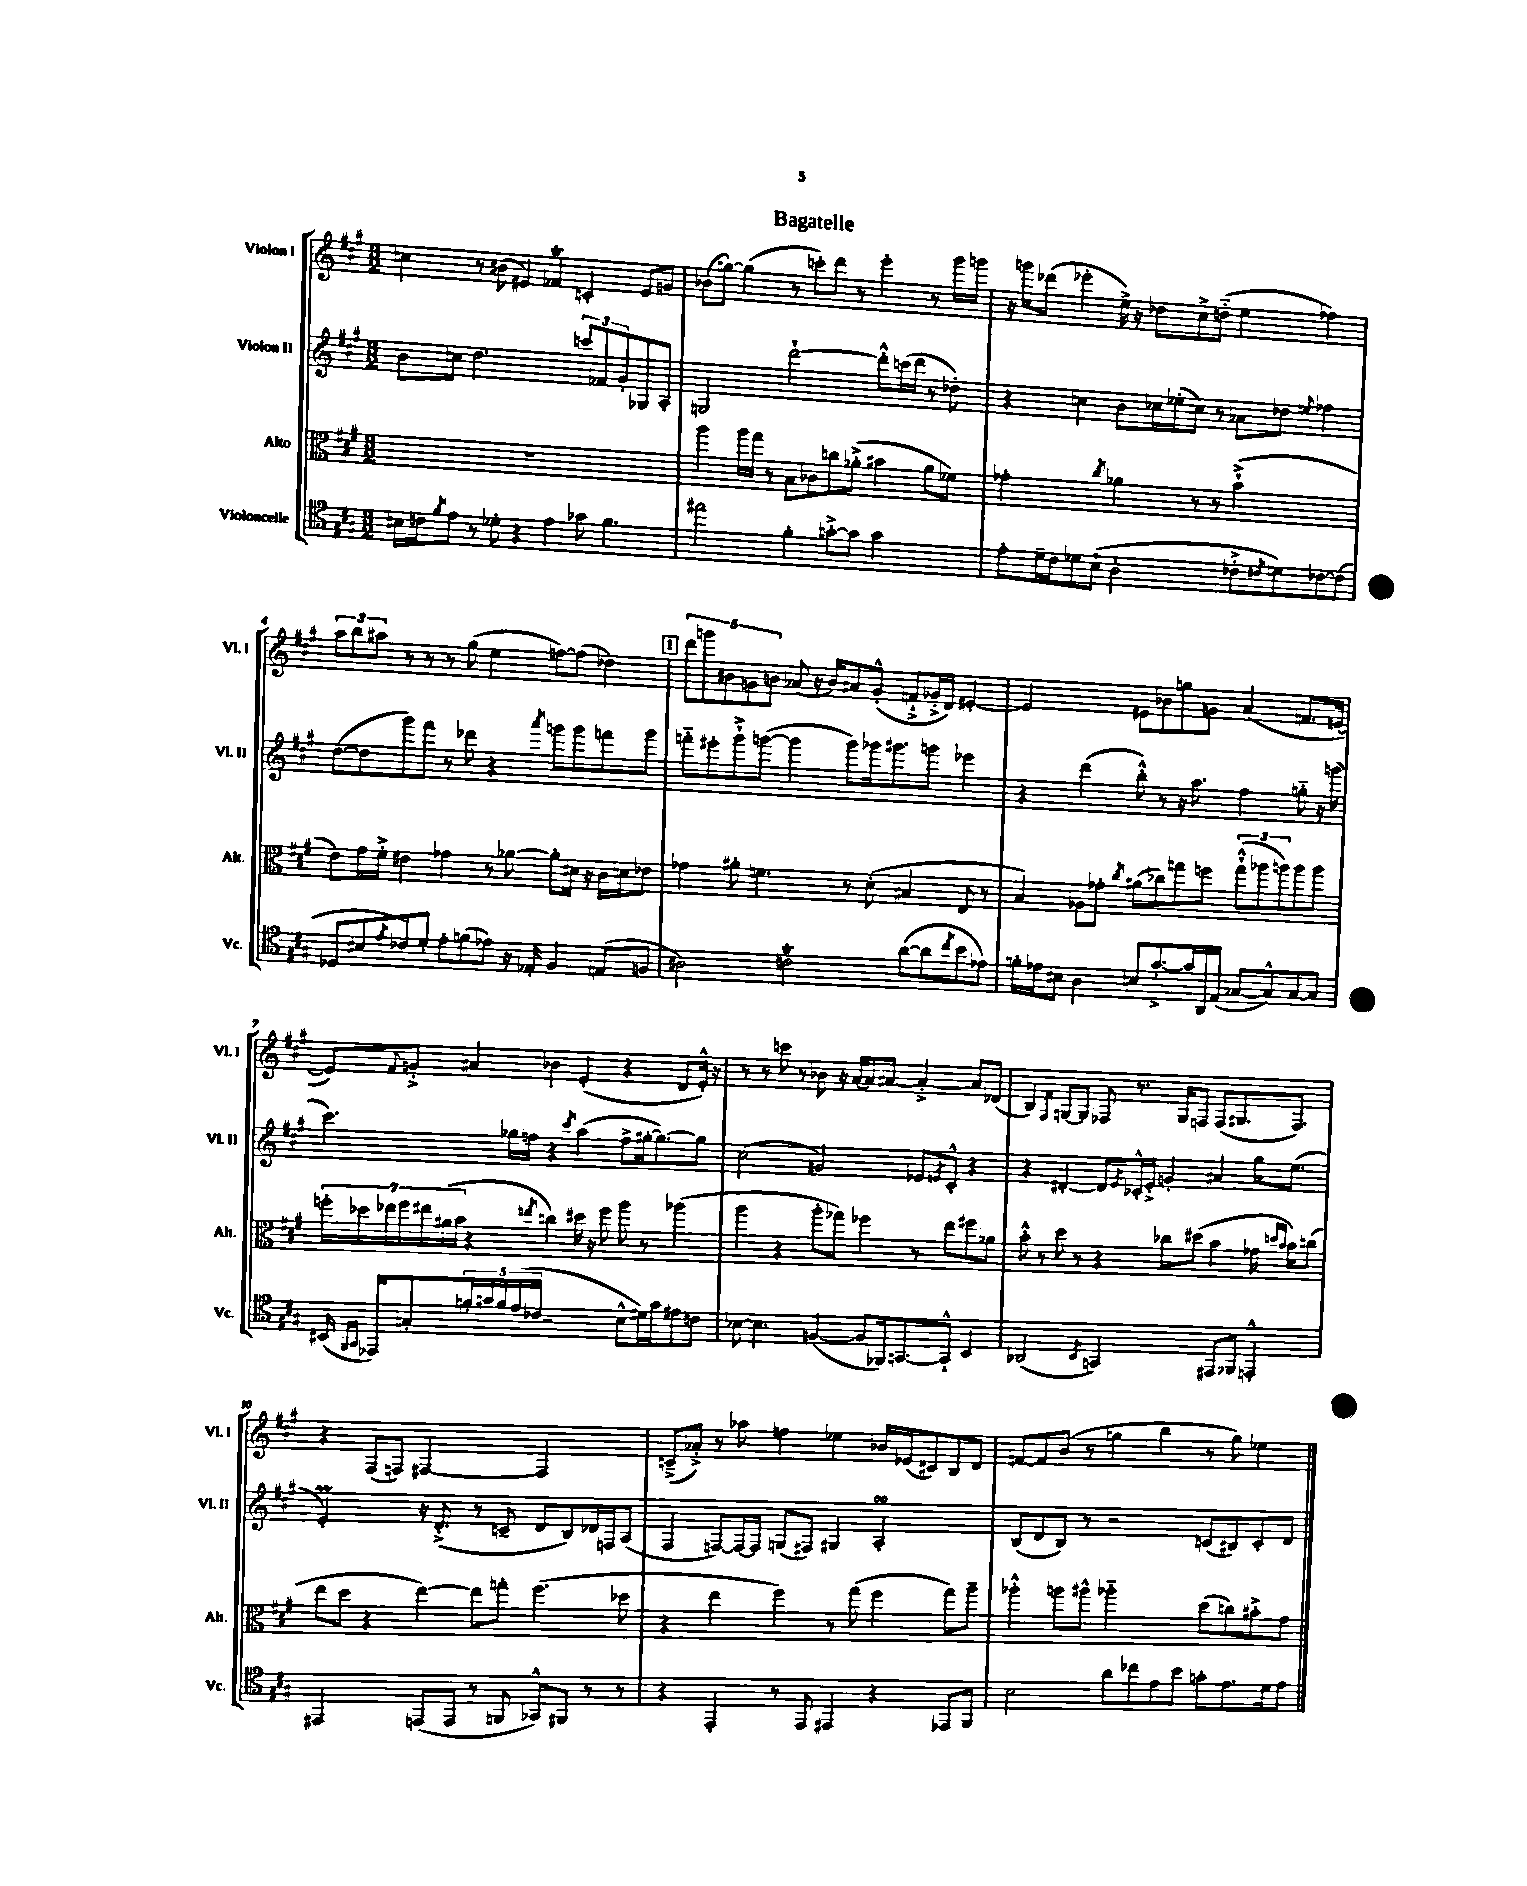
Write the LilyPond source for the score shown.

\header { title = "Bagatelle" }
<<
\new StaffGroup <<
\new Staff = "s0" \with { instrumentName = "Violon I" shortInstrumentName = "Vl. I" } {
    \clef treble \key a \major \numericTimeSignature \time 3/2
    c''4 r8 bis'8( eis'4) fes'4\trill c'4-. eis'8 g'8 |
    bes'8( g''8~) g''4( r8 c'''8-.) d'''8 r8 e'''4-. r8 gis'''16 g'''16 |
    r16 g'''16 des'''8( ees'''4-. e''16->) r16 des''8 cis''8-> d''8-_( e''4 fes''4) |
    \tuplet 3/2 { a''8 b''8 ais''8 } r8 r8 r8 gis''8( e''4 f''8~) f''8( des''4) |
    \mark \markup { \box "1" } \tuplet 5/4 { d'''8 g'''8 bis'8 g'8 b'8 } aes'8( r16 b'16) ais'8 g'8-.-^( f'8-!-> ges'16-.-> d'16) eis'4~-. |
    eis'2 eis'8 bes'8 g''8 g'8 a'4( f'8. e'16~ |
    e'8) \appoggiatura { fis'8 } g'8-.-> ais'4 bes'4 e'4-.( r4 d'8 e'16-.-^) r16 |
    r8 r8 c'''8 r8 bes'8 r16 a'16~ a'8 ais'8~ ais'4~-.-> ais'8 des'8( |
    b4) \acciaccatura { fis8 } g8~ g8 fes8 r8. g16 f8 f8( gis8. f8.) |
    r4 fis8( f8) fis2~ fis2 |
    c'8--->( aes'8-.->) r8 aes''8 f''4 ees''4 bes'16 ees'16( cis'8) b8 d'8 |
    f'8~ f'8 b'8( r8 g''4 b''4 r8 g''8) ees''4 \bar "|." |
}
\new Staff = "s1" \with { instrumentName = "Violon II" shortInstrumentName = "Vl. II" } {
    \clef treble \key a \major \numericTimeSignature \time 3/2
    b'8 c''8 d''2. \tuplet 3/2 { c'''8 fes'8 gis'8-. } ges8 a8-. |
    g2 d'''2~-! d'''8-.-^ c'''16( d'''16 r8 des''8-.) |
    r4 c''4 b'8 ces''16 ees''16-.( c''8) r8 aes'8 des''8 \appoggiatura { e''8 } fes''4 |
    d''8~( d''8 gis'''8) fis'''8 r8 des'''8 r4 \acciaccatura { a'''8 } g'''8 g'''8 f'''8 g'''8 |
    \mark \markup { \box "1" } f'''8-_ eis'''8-. gis'''8-!-> g'''8~( g'''4 g'''8) ges'''16 gis'''8. g'''8 ees'''4 |
    r4 d'''4( b''8-.-^) r8 r16 a''8. fis''4 g''8-_ r16 g'''16( |
    cis'''4.) ges''16 f''16 r4 \acciaccatura { cis'''8 } a''4( f''8-> gis''16~-. gis''8.~) gis''8 |
    cis''2( g'2) ees'8 \acciaccatura { e'8 } cis'8-.-^ r4 |
    r4 dis'4~-. dis'8 \acciaccatura { e'8 } ces'16-.-^ e'16-.-> g'4-. ais'4 gis''16 e''8.( |
    e'2-.\prall) r16 d'8.-.->( r8 c'8-- d'8 b8) des'16 f16 a8( |
    fis4 f8~) f16~ f16 g8( fis8) gis4 a2-.\turn |
    b8( d'8 b8) r8 r2 c'8( bis8) c'8-. d'8 \bar "|." |
}
\new Staff = "s2" \with { instrumentName = "Alto" shortInstrumentName = "Alt." } {
    \clef alto \key a \major \numericTimeSignature \time 3/2
    R1. |
    a''4 a''16 gis''16 r8 b8 ces'8 c''8 aes'8-.->( bis'4 aes'8 fes'8) |
    ges'2-. \acciaccatura { cis''8 } aes'4 r8 r8 b'2-!->( |
    e'8) gis'16 fis'16-.-> eis'4 ges'4 r8 aes'8~ aes'8-. dis'16 r16 cis'16 d'16 ees'8 |
    \mark \markup { \box "1" } ges'4 ais'8-. f'4. r8 d'8-.( bis4 e8 r8 |
    b4) aes8 ges'8-. \acciaccatura { cis''8 } ais'8( ces''8) g''8 f''8 \tuplet 3/2 { g''8-!-^( aes''8 a''8) } a''8 a''8 |
    \tuplet 7/4 { f''16-. des''16 ees''16 f''16 eis''16 ais'16( b'16 } r4 \acciaccatura { e''8 } c''4) dis''16 r16 f''8 a''8 r8 aes''4( |
    a''4 r4 a''8-. ges''8) fes''4 r8 e''8 fis''8 aes'8 |
    b'8-.-^ r8 d''8 r8 r4 ces''8 dis''8( b'4 ges'16 \grace { d''16 b'16 } b'16) c''8( |
    e''8 d''8 r4 e''4~) e''8 g''8-. fis''4.( des''8 |
    r4 e''4 fis''4) r8 gis''8( fis''4 gis''8) a''8-- |
    aes''4-.-^ a''8 ais''8-^ aes''2-_ d''8( c''8) bis'8-.-> gis'8 \bar "|." |
}
\new Staff = "s3" \with { instrumentName = "Violoncelle" shortInstrumentName = "Vc." } {
    \clef tenor \key a \major \numericTimeSignature \time 3/2
    bis16 c'16 \acciaccatura { fis'8 } e'8 r8 des'8-. r4 e'4 ges'8 fis'4. |
    eis''2 fis'4-. g'8~-.-> g'8 g'2 |
    e'8-. d'16-- cis'16 des'8 b8-!( a2-. ces'8-.-> \acciaccatura { cis'8 } d'8) ces'8~ ces'8( |
    des8 bis8 \acciaccatura { e'8 } ces'8) d'8-. e'8-. f'8( ees'8) r16 ees16-. fis4 e8( f8 |
    \mark \markup { \box "1" } ais2) c'2\trill a'8~( a'8 \acciaccatura { cis''8 } b'8 ees'8) |
    f'16-. ees'16 bis8 a4 b8 gis'8.~-.-> gis'16 a,16 e16( ges8~ ges8-^) ges8~ ges8 |
    bis,16( \grace { fis,16 gis,16 } ees,16) g8-. \tuplet 5/4 { f'16-. g'16 f'16 e'16( ces'16 } r2 b8-^ dis'16) g'16 eis'8 c'8 |
    bes8~ bes4. f4~( f8 fes,16) g,8.~ g,8-!-^ b,4 |
    aes,2( \acciaccatura { b,8 } g,2) eis,8 fes,8 e,4-.-^ |
    eis,2 e,8( e,8 r8 f,8 ges,8-^) fis,8 r8 r8 |
    r4 e,4-. r8 e,8 eis,4 r4 ees,8 fis,8 |
    b2 a'8 ces''8 e'8 b'8 g'8-. e'8. d'16 e'8 \bar "|." |
}
>>
>>
